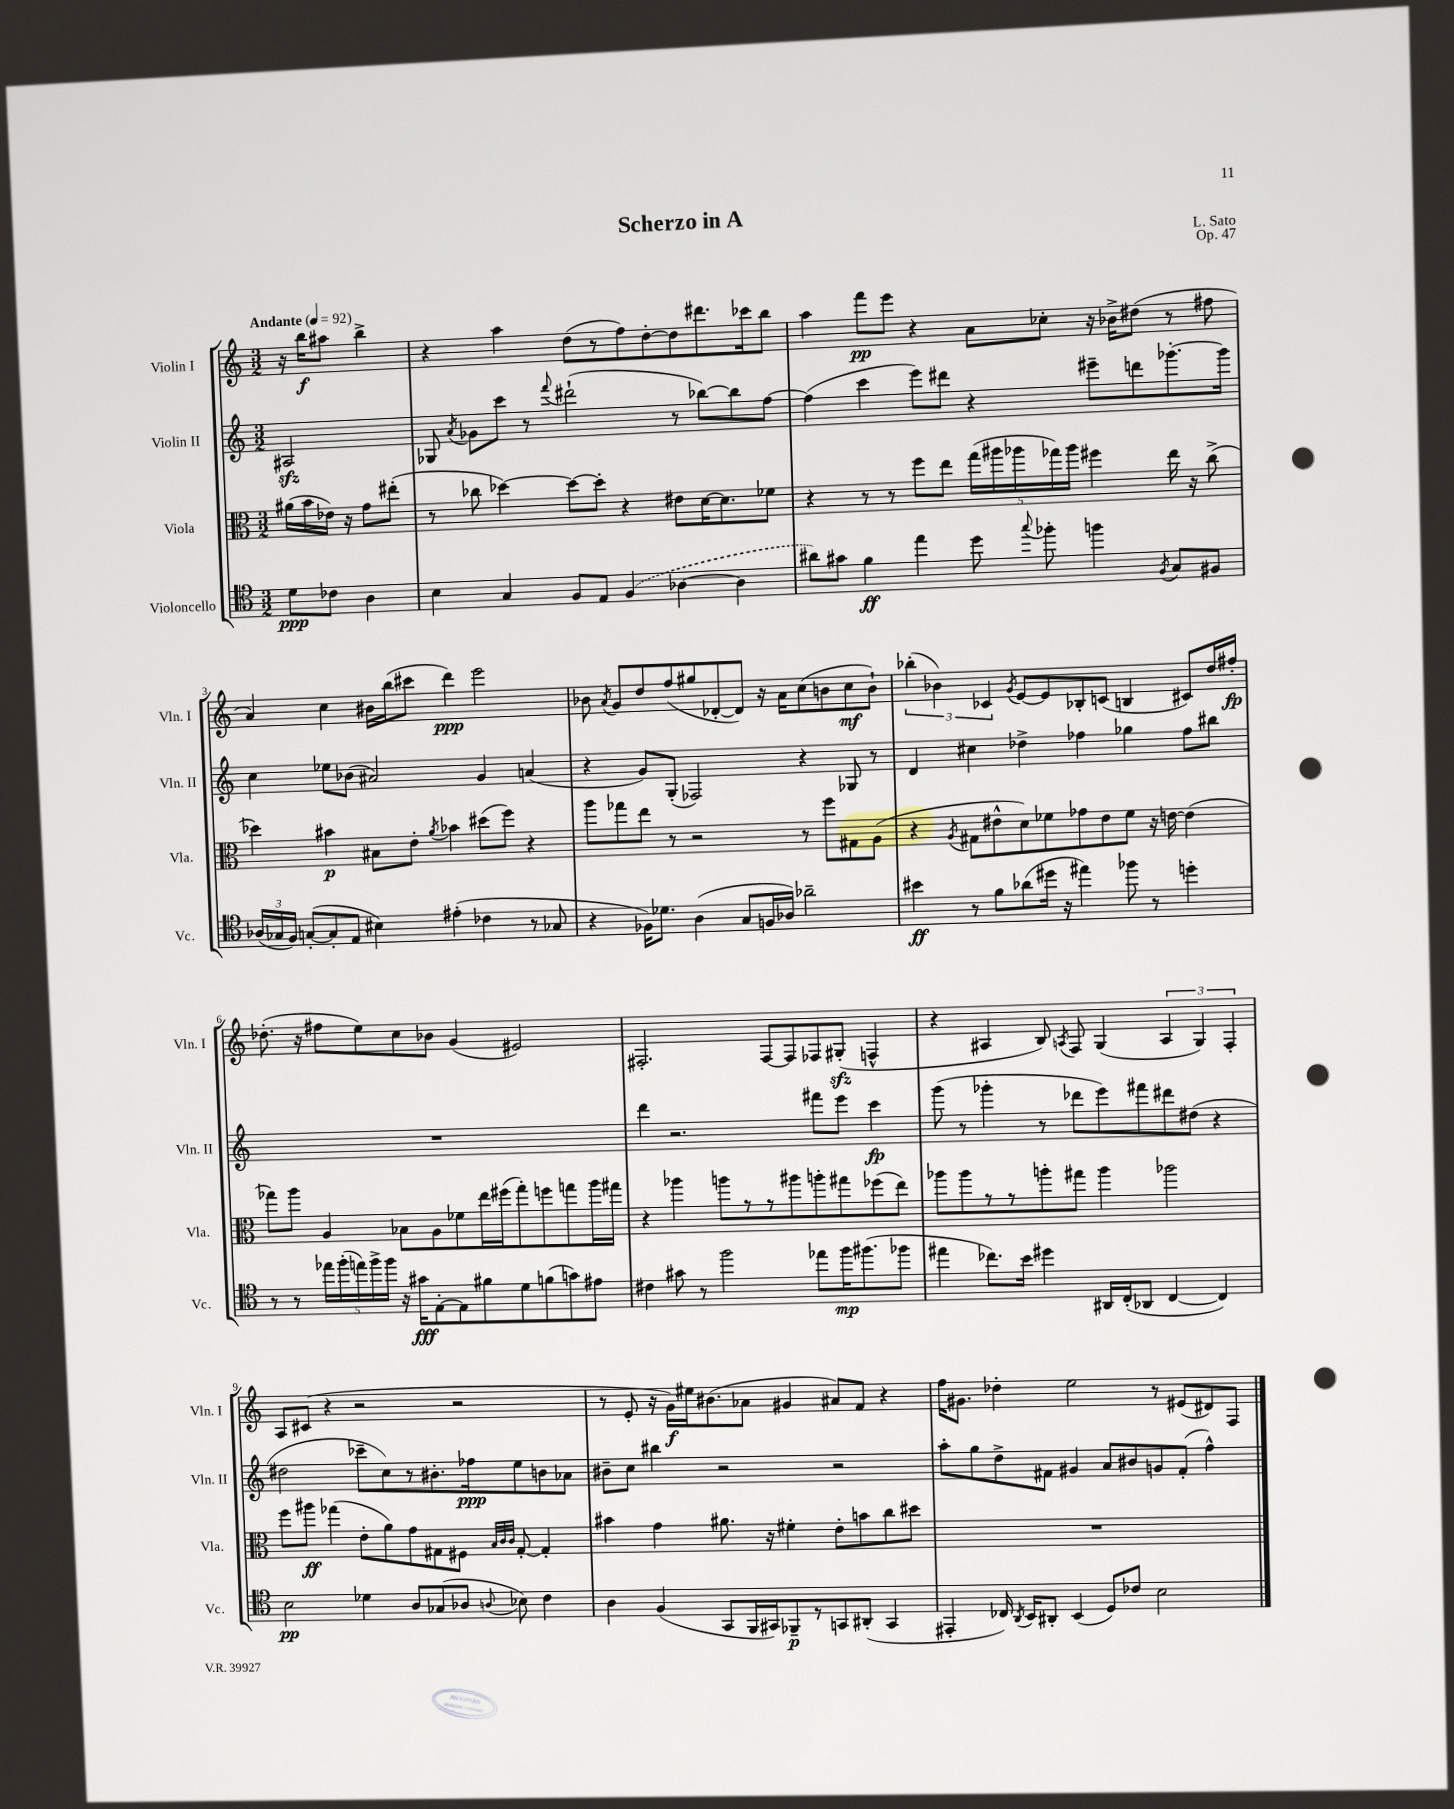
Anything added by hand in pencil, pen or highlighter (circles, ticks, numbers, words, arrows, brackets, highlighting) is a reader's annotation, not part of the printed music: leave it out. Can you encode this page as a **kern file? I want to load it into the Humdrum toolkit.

**kern	**kern	**kern	**kern
*staff4	*staff3	*staff2	*staff1
*clefC4	*clefC3	*clefG2	*clefG2
*k[]	*k[]	*k[]	*k[]
*M3/2	*M3/2	*M3/2	*M3/2
*MM92	*MM92	*MM92	*MM92
8d\L	(16a#\LL	2A#/	16r
.	16b\	.	16bb\LK
8c-\J	16e-\JJ)	.	8aa#\J
.	16r	.	.
4A\	8g\L	.	4bb^\
.	(8ee#'\J	.	.
=	=	=	=
4B\	8r	8G-/	4r
.	.	8qa/	.
.	8cc-\	8g-\L	.
4G/	[4dd-\)	8ccc\J	4aa\
.	.	8r	.
.	.	8qqfff/	.
8F/L	8dd-\_L	(2ddd#`\	(8dd\L
8E/J	8dd-'\]J	.	8r
(4F/	4r	.	8ff\)
.	.	.	[8dd'\
[4A-\	8e#\L	8r	8dd\]
.	[16d\K	[8bb-\L)	8.ddd#\
.	8.d\]	.	.
4A-\]	.	8bb-\]	.
.	.	.	16ccc-\k
.	8f-\J	[8ff\J	8bb\J
=	=	=	=
8a#\L)	4r	(4ff\]	4aa\
8g#\J	.	.	.
4f\	8r	4ccc\	8fff\L
.	8r	.	8eee\J
4ee\	8ff\L	8eee\L)	4r
.	8ee\J	8ddd#\J	.
8dd\	(20gg\LL	4r	8a\L
.	20aa#\	.	.
.	20aa-\	.	.
8qqgg/	.	.	.
8ff-'\	.	.	8cc-'\J
.	20gg-\)	.	.
.	20aa-\JJ	.	.
4ff\	4ff#\	8eee#~\L	16r
.	.	.	16b-^\LK
.	.	8ddd\	(8dd#\J
8qF/	.	.	.
8G/L	16ee\	[8.ggg-'\	8r
.	16r	.	.
8F#/J	(8cc^\	.	8ff#\
.	.	16ggg-\]Jk	.
=	=	=	=
(24A-/LL	4dd-\)	4cc\	4a/)
24G-/	.	.	.
24F/JJ)	.	.	.
([8G'/L	.	.	.
8G'/]	4b#\	8ee-\L	4cc\
8E/J	.	(8b-\J	.
4B#\)	8B#\L	2a#/)	16b#\LL
.	.	.	(16bb\J
.	8e'\J	.	8ccc#\J
.	8qa/	.	.
(4e#'\	4b-\	.	4ddd\)
4c-\	(8dd#\L	4g/	2eee\
.	8ff\J)	.	.
8r	4r	(4a/	.
8G-/	.	.	.
=	=	=	=
4r	8aa\L	4r	8b-\
.	.	.	8qa/
.	8gg-\	.	8g/L
16F-\LK)	8ee\J	8g/L)	8dd/
8.d-\J	.	.	.
.	8r	(8G'/J	(8ff/
(4A\	2r	2F-/)	8gg#/
.	.	.	[8d-'/
8G/L	.	.	8d-/]J)
16F/L	.	.	16r
16A-/JJ)	.	.	16a\LK
2a-~\	8r	4r	(8cc\
.	8ff\L	.	8b\
.	8G#\	8G-/	8cc\
.	(8A\J	8r	8b`\J)
=	=	=	=
4b#\	4r	4d/	(6bb-'\
.	.	.	6b-\)
.	8qA/	.	.
8r	8G#\L	4cc#\	.
.	.	.	6c-/
8f\L	8e#^^\	.	.
.	.	.	8qg/
(8a-\	8d\)	4dd-^\	[8e/L
16dd#\Jk	8f-\	.	8e/]
16r	.	.	.
4ee#\)	8g-\	4ff-\	8B-'/
.	8e#\	.	(8c/J
8ff-\	8f-\J	4gg-\	4B/
8r	16r	.	.
.	[16e\	.	.
4dd'\	(4e\]	8ff-\L	8c#/L)
.	.	8bb#\J	16dd/L
.	.	.	16ff#'/JJ
=	=	=	=
8r	8gg-\L)	1.r	(8.dd-'\
8r	8aa\J	.	.
.	.	.	16r
20ee-\LL	4A/	.	8ff#\L
(20ff'\	.	.	.
20ee\)	.	.	.
.	.	.	8ee\)
20ff^\	.	.	.
20ff\JJ	.	.	.
16r	8B-\L	.	8cc\
16g#\LK	.	.	.
[8E'\	8A\	.	8b-\J
8E\]	8f-\	.	(4g/
8f#\	16ee\L	.	.
.	(16ff#\J	.	.
8d\	8gg-'\)	.	2e#/)
(8f\	8ff\	.	.
8g\)	8gg\	.	.
8e#\J	16aa\L	.	.
.	16gg#\JJ	.	.
=	=	=	=
4c#\	4r	4ddd\	2.F#'/
8g#\	4aa-\	2.r	.
8r	.	.	.
2ff\	8aa\L	.	.
.	8r	.	.
.	8r	.	[8F#/L
.	8aa#\	.	8F#/]
8ee-\L	8aa'\	8fff#\L	8F-/
16ff\K	8gg#\	8eee\J	(8G#'/J
(8.ff#\	.	.	.
.	(8ff-\	4ccc\	4F^^/
8ff-\J	8ee\J)	.	.
=	=	=	=
4ee#\	8aa-\L	(8ggg\	4r
.	8aa-\	8r	.
8.cc-\L)	8r	4ggg-'\	4A#/
.	8r	.	.
16b\Jk	.	.	.
4dd#\	8aa'\	8r	8B/)
.	.	.	8qA/
.	8gg#\J	8ddd-\L	8F/
16AA#/LL	4aa\	8eee\)	(4G/
(16C'/J	.	.	.
8AA-/J	.	8fff#\	.
[4C/	2aa-\	8ddd#\	6A/
.	.	(8dd#\J	.
.	.	.	6G/)
4C/])	.	4r	.
.	.	.	6F'/
=	=	=	=
2B\	8ff\L	2dd#\	8A/L
.	8aa#\J	.	(8c#/J
.	(4gg-\	.	4r
4d-\	8e'\L	8ccc-~\L	2r
.	8a\)	8cc\)	.
8A/L	8g\	8r	.
(8G-/	8G#\	8.b#'\	.
8A-/J	8F#\J	.	2r
.	.	16ff-\k	.
.	32qqB/LLL	.	.
.	32qqc/	.	.
8qqA/	32qqc/JJJ	.	.
8B-\)	[8G#'/	8ee\	.
4c\	4G#'/]	8b\	.
.	.	8a-\J	.
=	=	=	=
4A\	4b#\	8b#~\L	8r
.	.	8cc\J	8e'/
(4F/	4g\	4bb#\	16r
.	.	.	16g\LL)
.	.	.	16ee#\J
.	.	.	(8.b#\
8GG/L	8.a#\	2r	.
16FF/L	.	.	8a-\J
16GG#/J)	16r	.	.
8FF-~/	4f#'\	.	4g#/
8r	.	.	.
8GG/	8e'\L	2r	8a#/L)
(8AA#'/J	8b\	.	8f/J
4GG/	8cc\	.	4r
.	8dd#\J	.	.
=	=	=	=
4EE#'/	1.r	8aa'\L	16ff\LK
.	.	.	8.g#\J
.	.	8gg\	.
16C-/)	.	8dd^\	4dd-'\
8qAA/	.	.	.
16BB/LK	.	.	.
8AA#'/J	.	8f#\J	.
(4BB/	.	4g#/	2ee\
8D/L)	.	8a/L	.
8c-/J	.	8b#/	.
2B\	.	8g/	8r
.	.	(8f#'/J	(8e#/L
.	.	4ff^^\)	8d#/)
.	.	.	8F/J
==	==	==	==
*-	*-	*-	*-
